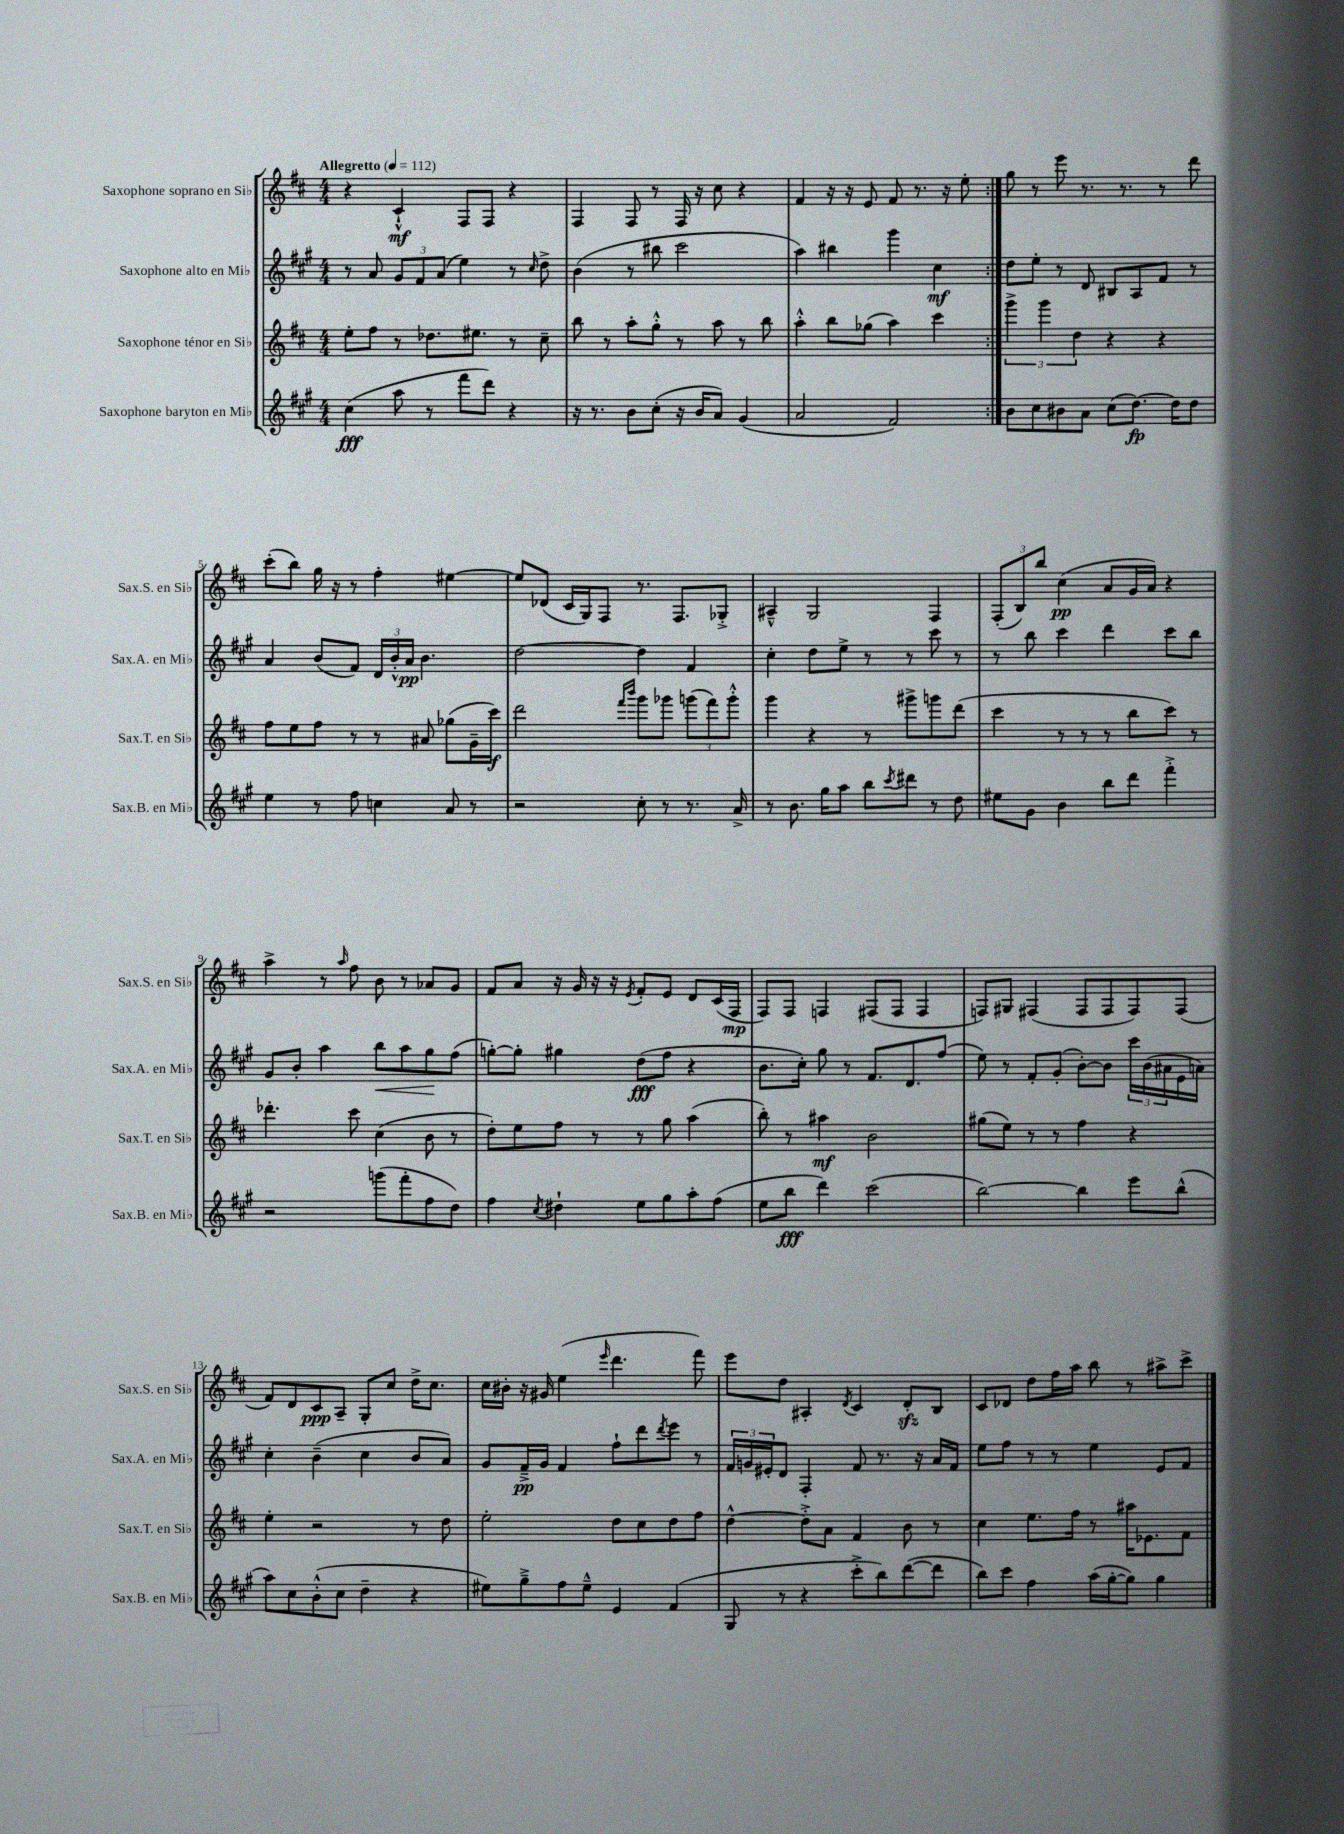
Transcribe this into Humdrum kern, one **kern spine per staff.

**kern	**kern	**kern	**kern
*staff4	*staff3	*staff2	*staff1
*clefG2	*clefG2	*clefG2	*clefG2
*k[f#c#g#]	*k[f#c#]	*k[f#c#g#]	*k[f#c#]
*M4/4	*M4/4	*M4/4	*M4/4
*MM112	*MM112	*MM112	*MM112
(4cc#\	8ee'\L	8r	4r
.	8ff#\J	8a/	.
8aa\	8r	12g#/L	4c#`^^/
.	.	12f#/	.
8r	8.dd-\L	.	.
.	.	(12a/J	.
8fff#\L	.	4ee\)	8F#/L
.	8.ee#\J	.	.
8ddd\J)	.	.	8F#/J
4r	8r	8r	4r
.	.	16qqcc#/	.
.	8cc#~\	8dd^\	.
=	=	=	=
16r	8bb\	(4b\	4F#/
8.r	.	.	.
.	8r	.	.
8b\L	8aa'\L	8r	8F#/
(8cc#'\J	8gg'^^\J	8bb#\	8r
16r	8r	2ccc#\	16F#/
16b/LK	.	.	16r
8a/J)	8aa\	.	8cc#\
(4g#/	8r	.	4r
.	8bb\	.	.
=	=	=	=
2a/	4aa'^^\	4aa\)	4f#/
.	8bb\L	4bb#\	16r
.	.	.	16r
.	(8gg-\J	.	8e/
2f#/)	4aa\)	4ggg#\	8f#/
.	.	.	8.r
.	4ccc#\	4cc#\	.
.	.	.	16r
.	.	.	8ee'\
=:|!	=:|!	=:|!	=:|!
8b\L	6ggg^\	8dd\L	8gg\
8cc#\	.	8ee'\J	8r
.	6ggg\	.	.
8b#\	.	8r	8eee\
.	6dd\	.	.
8a\J	.	8d/	8.r
(8cc#\L	4r	8B#/L	.
.	.	.	8.r
[8.dd\J)	.	8A/	.
.	4r	8f#/J	8r
16dd\]LK	.	.	.
8dd\J	.	8r	8ddd\
=	=	=	=
4ee\	8ff#\L	4a/	(8ccc#'\L
.	8ee\	.	8bb\J)
8r	8ff#\J	(8b/L	16gg\
.	.	.	16r
8ff#\	8r	8f#/J)	8r
4cc\	8r	24d/LL	4ff#'\
.	.	24b'^^/	.
.	.	24a/JJ	.
.	8a#/	4.b\	.
8a/	(8gg-\L	.	[4ee#\
8r	16g~\L	.	.
.	16ccc#\JJ)	.	.
=	=	=	=
2r	2ddd\	[2dd\	8ee#/]L
.	.	.	(8d-/J
.	.	.	16c#/LL
.	.	.	16G/J)
.	.	.	8F#/J
.	16qqfff#/LL	.	.
.	16qqbbb/JJ	.	.
8cc#'\	8ggg\L	4dd\]	8.r
8r	8ggg-\J	.	.
.	.	.	8.F#/L
8.r	(12ggg\L	4f#/	.
.	12fff#\)	.	.
.	.	.	8G-'^/J
.	12ggg'^^\J	.	.
16a^/	.	.	.
=	=	=	=
8r	4ggg\	4cc#'\	4A#~^^/
8.b\	.	.	.
.	4r	8dd\L	2G/
16gg#\LK	.	.	.
8aa\J	.	8ee^\J	.
8bb\L	8r	8r	.
8qccc#/	.	.	.
8ddd#\J	8ggg#^\L	8r	.
8r	8ggg\	8ccc#\	4F#/
8dd\	(8ddd\J	8r	.
=	=	=	=
8ee#\L	4ccc#\	8r	(12F#'/L
.	.	.	12B/)
8g#\J	.	8bb\	.
.	.	.	12bb/J
4b\	8r	4ccc#\	(4cc#\
.	8r	.	.
8bb\L	8r	4ddd\	8a/L
8ddd\J	8bb\L	.	16g/L
.	.	.	16a/JJ)
4fff#'^\	8ccc#\J)	8ccc#\L	4r
.	8r	8bb\J	.
=	=	=	=
2r	4.ddd-'\	8g#/L	4aa^\
.	.	8b'/J	.
.	.	4aa\	8r
.	.	.	16qqaa/
.	8ccc#\	.	8ff#\
(8ggg\L	(4cc#\	8bb\L	8b\
8fff#'\	.	8aa\	8r
8ff#\	8b\	8gg#\	8a-/L
8dd\J)	8r	(8ff#\J	8g/J
=	=	=	=
4ff#\	8dd'\L)	[8gg'\L)	8f#/L
.	8ee\	8gg'\]J	8a/J
8qcc#/	.	.	.
4dd#`\	8ff#\J	4gg#\	16r
.	.	.	16g/
.	8r	.	16r
.	.	.	16r
.	.	.	8qe/
8ee\L	8r	(8dd\L	8f#'/L
8gg#\	8gg\	8ff#\J	8e/J
8aa'\	(4aa\	4r	8d/L
(8ff#\J	.	.	(16c#/L
.	.	.	16F#/JJ
=	=	=	=
8ee\L	8bb'\)	8.b\L	8F#/L)
8bb\J	8r	.	8F#/J
.	.	16cc#'\Jk)	.
4ddd\)	4aa#\	8gg#\	4F/
.	.	8r	.
(2ccc#\	2b\	8.f#/L	(8F#/L
.	.	.	8F#/J
.	.	8.d/	.
.	.	.	4F#/
.	.	(8ff#/J	.
=	=	=	=
[2bb\)	(8gg#\L	8ee\)	8F/L)
.	8ee\J)	8r	8G#/J
.	8r	8f#'/L	(4F#/
.	8r	(8g#'/J	.
4bb\]	4ff#\	[8b'\L)	8F#/L
.	.	8b\]J	8F#/
8eee\L	4r	24ccc#\LL	8F#/)
.	.	(24b\	.
.	.	24a#\	.
(8bb^^\J	.	16e\	(8F#/J
.	.	16a\JJ)	.
=	=	=	=
8aa\L)	4ee'\	4cc#'\	8f#/L)
8cc#\	.	.	8d/
(8b'^^\	2r	(4b~\	8c#/
8cc#\J	.	.	8A~/J
4dd~\	.	4cc#\	8G'/L
.	.	.	8cc#/J
4r	8r	8b/L	16dd^\LK
.	.	.	8.cc#\J
.	8dd\	8a/J)	.
=	=	=	=
8ee#\L)	2ee'\	8g#/L	16cc#\LL
.	.	.	16b#'\JJ
8gg#~^\	.	16f#~^/L	16r
.	.	16g#/JJ	16g#/
8ff#\	.	4f#/	(4ee\
8ee#~^^\J	.	.	.
.	.	.	16qqeee/
4e/	8dd\L	8ff#`\L	4.ddd\
.	8cc#\	8ddd\	.
.	.	8qddd/	.
(4f#/	8dd\	8eee\J	.
.	8ff#\J	8r	8fff#\)
=	=	=	=
8G#/	[4dd^^\	24f#/LL	8eee\L
.	.	24g/	.
.	.	24e#'/J	.
8r	.	8d/J	8dd\J
4r	8dd'^\]L	4F#'/	4A#'/
.	8a\J	.	.
.	.	.	8qd/
8ccc#'^\L	4f#/	8f#/	4c#/
8bb\)	.	8.r	.
([8ddd\	8b\	.	8d'/L
.	.	16r	.
8ddd\]J	8r	16a/LL	8B/J
.	.	16f#/JJ	.
=	=	=	=
8bb\L)	4cc#\	8ee\L	8c#/L
8ccc#\J	.	8ff#\J	8d-/J
4ff#\	8.ee\L	8r	8dd\L
.	.	8r	16ff#\L
.	16ff#\Jk	.	16aa\JJ
(16aa\LL	8r	4ee\	8bb\
[16gg#'\J	.	.	.
8gg#\]J)	16aa#\LK	.	8r
.	8.e-\	.	.
4gg#\	.	8e/L	8aa#^\L
.	8f#\J	8f#/J	8ccc#^\J
==	==	==	==
*-	*-	*-	*-
